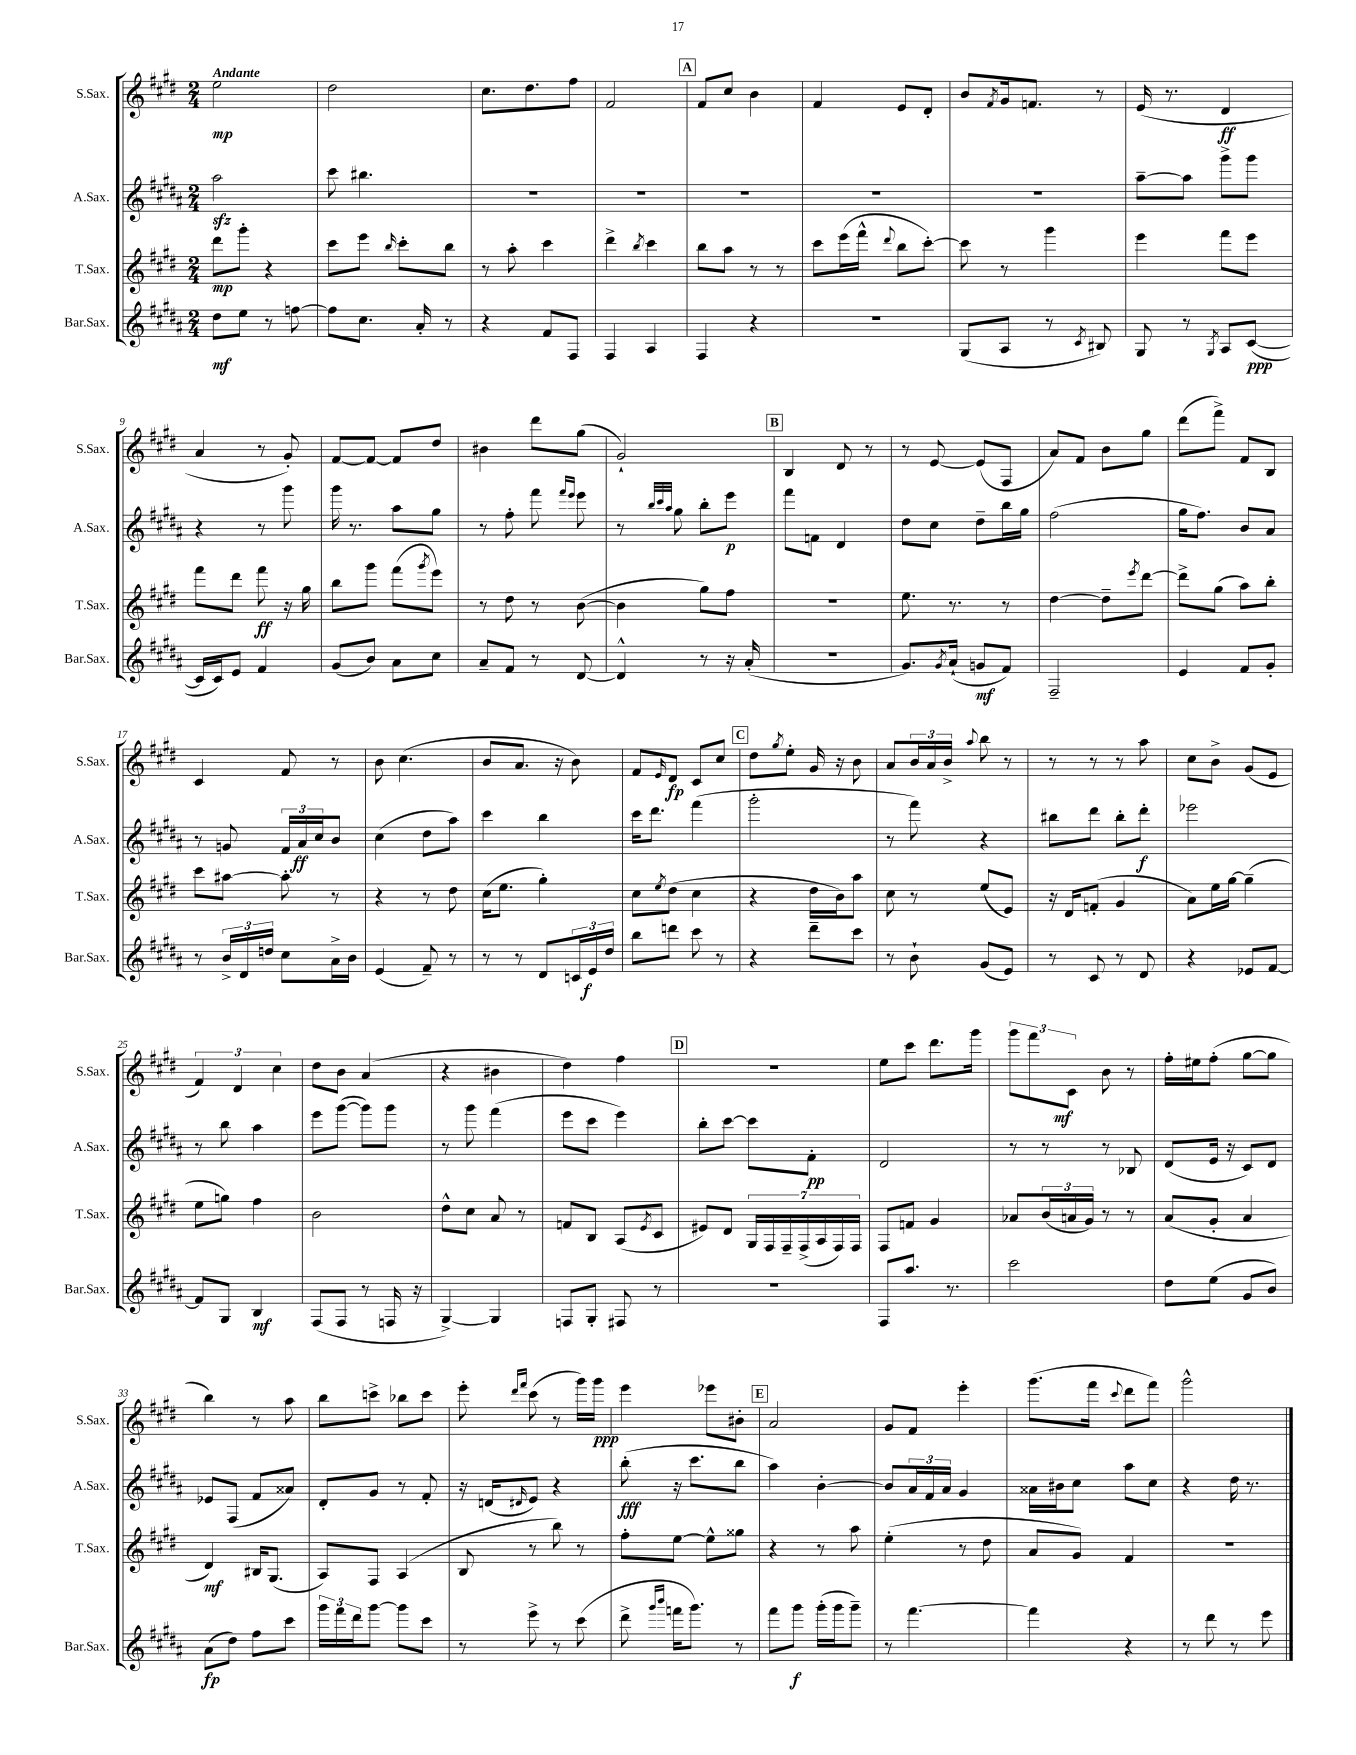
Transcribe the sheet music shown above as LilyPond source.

<<
\new StaffGroup <<
\new Staff = "s0" \with { instrumentName = "S.Sax." shortInstrumentName = "S.Sax." } {
    \clef treble \key e \major \numericTimeSignature \time 2/4 \tempo "Andante"
    e''2\mp |
    dis''2 |
    cis''8. dis''8. fis''8 |
    fis'2 |
    \mark \markup { \box "A" } fis'8 cis''8 b'4 |
    fis'4 e'8 dis'8-. |
    b'8 \acciaccatura { fis'8 } gis'16 f'8. r8 |
    e'16( r8. dis'4\ff |
    a'4 r8 gis'8-.) |
    fis'8~ fis'8~ fis'8 dis''8 |
    bis'4 dis'''8 gis''8( |
    gis'2-!) |
    \mark \markup { \box "B" } b4 dis'8 r8 |
    r8 e'8~ e'8( fis8 |
    a'8) fis'8 b'8 gis''8 |
    dis'''8( fis'''8->) fis'8 b8 |
    cis'4 fis'8 r8 |
    b'8 cis''4.( |
    b'8 a'8. r16 b'8) |
    fis'8 \grace { e'16 } dis'8\fp cis'8 cis''8 |
    \mark \markup { \box "C" } dis''8 \acciaccatura { gis''8 } e''8-. gis'16 r16 b'8 |
    a'8 \tuplet 3/2 { b'16 a'16 b'16-> } \appoggiatura { a''8 } b''8 r8 |
    r8 r8 r8 a''8 |
    cis''8 b'8-> gis'8( e'8 |
    \tuplet 3/2 { fis'4) dis'4 cis''4 } |
    dis''8 b'8 a'4( |
    r4 bis'4 |
    dis''4) fis''4 |
    \mark \markup { \box "D" } r2 |
    e''8 cis'''8 dis'''8. gis'''16 |
    \tuplet 3/2 { gis'''8 fis'''8 cis'8\mf } b'8 r8 |
    fis''16-. eis''16 fis''8-.( gis''8~ gis''8 |
    b''4) r8 a''8 |
    b''8 c'''8-> bes''8 c'''8 |
    e'''8-. \grace { dis'''16 fis'''16 } cis'''8( r8 gis'''16) gis'''16\ppp |
    e'''4 ees'''8 bis'8-. |
    \mark \markup { \box "E" } a'2 |
    gis'8 fis'8 e'''4-. |
    gis'''8.( fis'''16 \appoggiatura { cis'''8 } dis'''8 fis'''8) |
    gis'''2-^ \bar "|." |
}
\new Staff = "s1" \with { instrumentName = "A.Sax." shortInstrumentName = "A.Sax." } {
    \clef treble \key b \major \numericTimeSignature \time 2/4
    ais''2\sfz |
    cis'''8 bis''4. |
    R2 |
    R2 |
    \mark \markup { \box "A" } R2 |
    R2 |
    R2 |
    ais''8~-- ais''8 gis'''8-> gis'''8 |
    r4 r8 gis'''8 |
    gis'''16 r8. ais''8 gis''8 |
    r8 fis''8-. fis'''8 \grace { fis'''16 e'''16 } e'''8 |
    r8 \grace { b''32 cis'''32 ais''32 } gis''8 b''8-. e'''8\p |
    \mark \markup { \box "B" } fis'''8 f'8 dis'4 |
    dis''8 cis''8 dis''8-- b''16 gis''16 |
    fis''2( |
    gis''16 fis''8.) b'8 ais'8 |
    r8 g'8 \tuplet 3/2 { fis'16 ais'16\ff cis''16 } b'8 |
    cis''4( dis''8 ais''8) |
    cis'''4 b''4 |
    cis'''16 dis'''8. fis'''4( |
    \mark \markup { \box "C" } gis'''2-. |
    r8 fis'''8) r4 |
    bis''8 dis'''8 bis''8-. dis'''8-.\f |
    ees'''2 |
    r8 b''8 ais''4 |
    e'''8 gis'''8~( gis'''8) gis'''8 |
    r8 gis'''8 fis'''4( |
    e'''8 cis'''8 e'''4) |
    \mark \markup { \box "D" } b''8-. cis'''8~ cis'''8 fis'8-.\pp |
    dis'2 |
    r8 r8 r8 bes8 |
    dis'8( e'16 r16 cis'8) dis'8 |
    ees'8 fis8( fis'8 aisis'8) |
    dis'8-. gis'8 r8 fis'8-. |
    r16 d'16( \grace { dis'16 } e'8) r4 |
    b''8-.\fff( r16 cis'''8. b''8 |
    \mark \markup { \box "E" } ais''4) b'4~-. |
    b'8 \tuplet 3/2 { ais'16 fis'16 ais'16 } gis'4 |
    aisis'16 bis'16 cis''8 ais''8 cis''8 |
    r4 dis''16 r8. \bar "|." |
}
\new Staff = "s2" \with { instrumentName = "T.Sax." shortInstrumentName = "T.Sax." } {
    \clef treble \key e \major \numericTimeSignature \time 2/4
    dis'''8\mp gis'''8-. r4 |
    cis'''8 e'''8 \grace { b''16 } cis'''8-. b''8 |
    r8 a''8-. cis'''4 |
    dis'''4-> \acciaccatura { b''8 } cis'''4 |
    \mark \markup { \box "A" } b''8 a''8 r8 r8 |
    cis'''8 e'''16( fis'''16-^ \appoggiatura { dis'''8 } b''8 cis'''8~-.) |
    cis'''8 r8 gis'''4 |
    e'''4 fis'''8 e'''8 |
    fis'''8 dis'''8 fis'''8\ff r16 gis''16 |
    b''8 gis'''8 fis'''8( \acciaccatura { gis'''8 } e'''8) |
    r8 dis''8 r8 b'8~( |
    b'4 gis''8) fis''8 |
    \mark \markup { \box "B" } r2 |
    e''8. r8. r8 |
    dis''4~ dis''8-- \acciaccatura { e'''8 } dis'''8~ |
    dis'''8-> gis''8( a''8) b''8-. |
    cis'''8 ais''8~ ais''8-. r8 |
    r4 r8 dis''8 |
    cis''16( e''8. gis''4-.) |
    cis''8 \acciaccatura { e''8 } dis''8( cis''4 |
    \mark \markup { \box "C" } r4 dis''16 b'16) a''8 |
    cis''8 r8 e''8( e'8) |
    r16 dis'16 f'8-.( gis'4 |
    a'8) e''16 gis''16~ gis''4--( |
    e''8 g''8) fis''4 |
    b'2 |
    dis''8-^ cis''8 a'8 r8 |
    f'8 b8 a8( \acciaccatura { e'8 } cis'8 |
    \mark \markup { \box "D" } eis'8) dis'8 \tuplet 7/4 { gis16 fis16 fis16-- fis16->( a16 fis16) fis16 } |
    fis8 f'8 gis'4 |
    aes'8 \tuplet 3/2 { b'16( a'16 gis'16) } r8 r8 |
    a'8( gis'8-. a'4 |
    dis'4\mf) bis16 gis8.( |
    a8) fis8 a4( |
    b8 r8 b''8) r8 |
    fis''8-. e''8~ e''8-^ gisis''8 |
    \mark \markup { \box "E" } r4 r8 a''8 |
    e''4-.( r8 dis''8 |
    a'8 gis'8) fis'4 |
    R2 \bar "|." |
}
\new Staff = "s3" \with { instrumentName = "Bar.Sax." shortInstrumentName = "Bar.Sax." } {
    \clef treble \key b \major \numericTimeSignature \time 2/4
    dis''8\mf e''8 r8 f''8~ |
    f''8 cis''8. ais'16-. r8 |
    r4 fis'8 fis8 |
    fis4 ais4 |
    \mark \markup { \box "A" } fis4 r4 |
    r2 |
    gis8( ais8 r8 \acciaccatura { cis'8 } bis8) |
    gis8 r8 \acciaccatura { gis8 } ais8 cis'8~\ppp( |
    cis'16 cis'16) e'8 fis'4 |
    gis'8( b'8) ais'8 cis''8 |
    ais'8-- fis'8 r8 dis'8~ |
    dis'4-^ r8 r16 ais'16-.( |
    \mark \markup { \box "B" } r2 |
    gis'8.) \acciaccatura { gis'8 } ais'16-!( g'8\mf fis'8) |
    fis2-- |
    e'4 fis'8 gis'8-. |
    r8 \tuplet 3/2 { b'16-> dis'16 d''16 } cis''8 ais'16-> b'16 |
    e'4( fis'8--) r8 |
    r8 r8 dis'8 \tuplet 3/2 { c'16 e'16\f dis''16 } |
    b''8 d'''8 cis'''8 r8 |
    \mark \markup { \box "C" } r4 dis'''8-- cis'''8 |
    r8 b'8-! gis'8( e'8) |
    r8 cis'8 r8 dis'8 |
    r4 ees'8 fis'8~ |
    fis'8 gis8 b4\mf |
    fis8( fis8 r8 f16 r16 |
    gis4~->) gis4 |
    f8 gis8-. fis8 r8 |
    \mark \markup { \box "D" } r2 |
    fis8 ais''8. r8. |
    cis'''2 |
    dis''8 e''8( gis'8 b'8) |
    ais'8\fp( dis''8) fis''8 cis'''8 |
    \tuplet 3/2 { gis'''16 fis'''16 dis'''16 } gis'''8~ gis'''8 cis'''8 |
    r8 e'''8-> r8 cis'''8( |
    dis'''8-> \grace { gis'''16 b'''16 } f'''16 gis'''8.) r8 |
    \mark \markup { \box "E" } fis'''8 gis'''8\f gis'''16-.( gis'''16 gis'''8--) |
    r8 fis'''4.~ |
    fis'''4 r4 |
    r8 dis'''8 r8 e'''8 \bar "|." |
}
>>
>>
